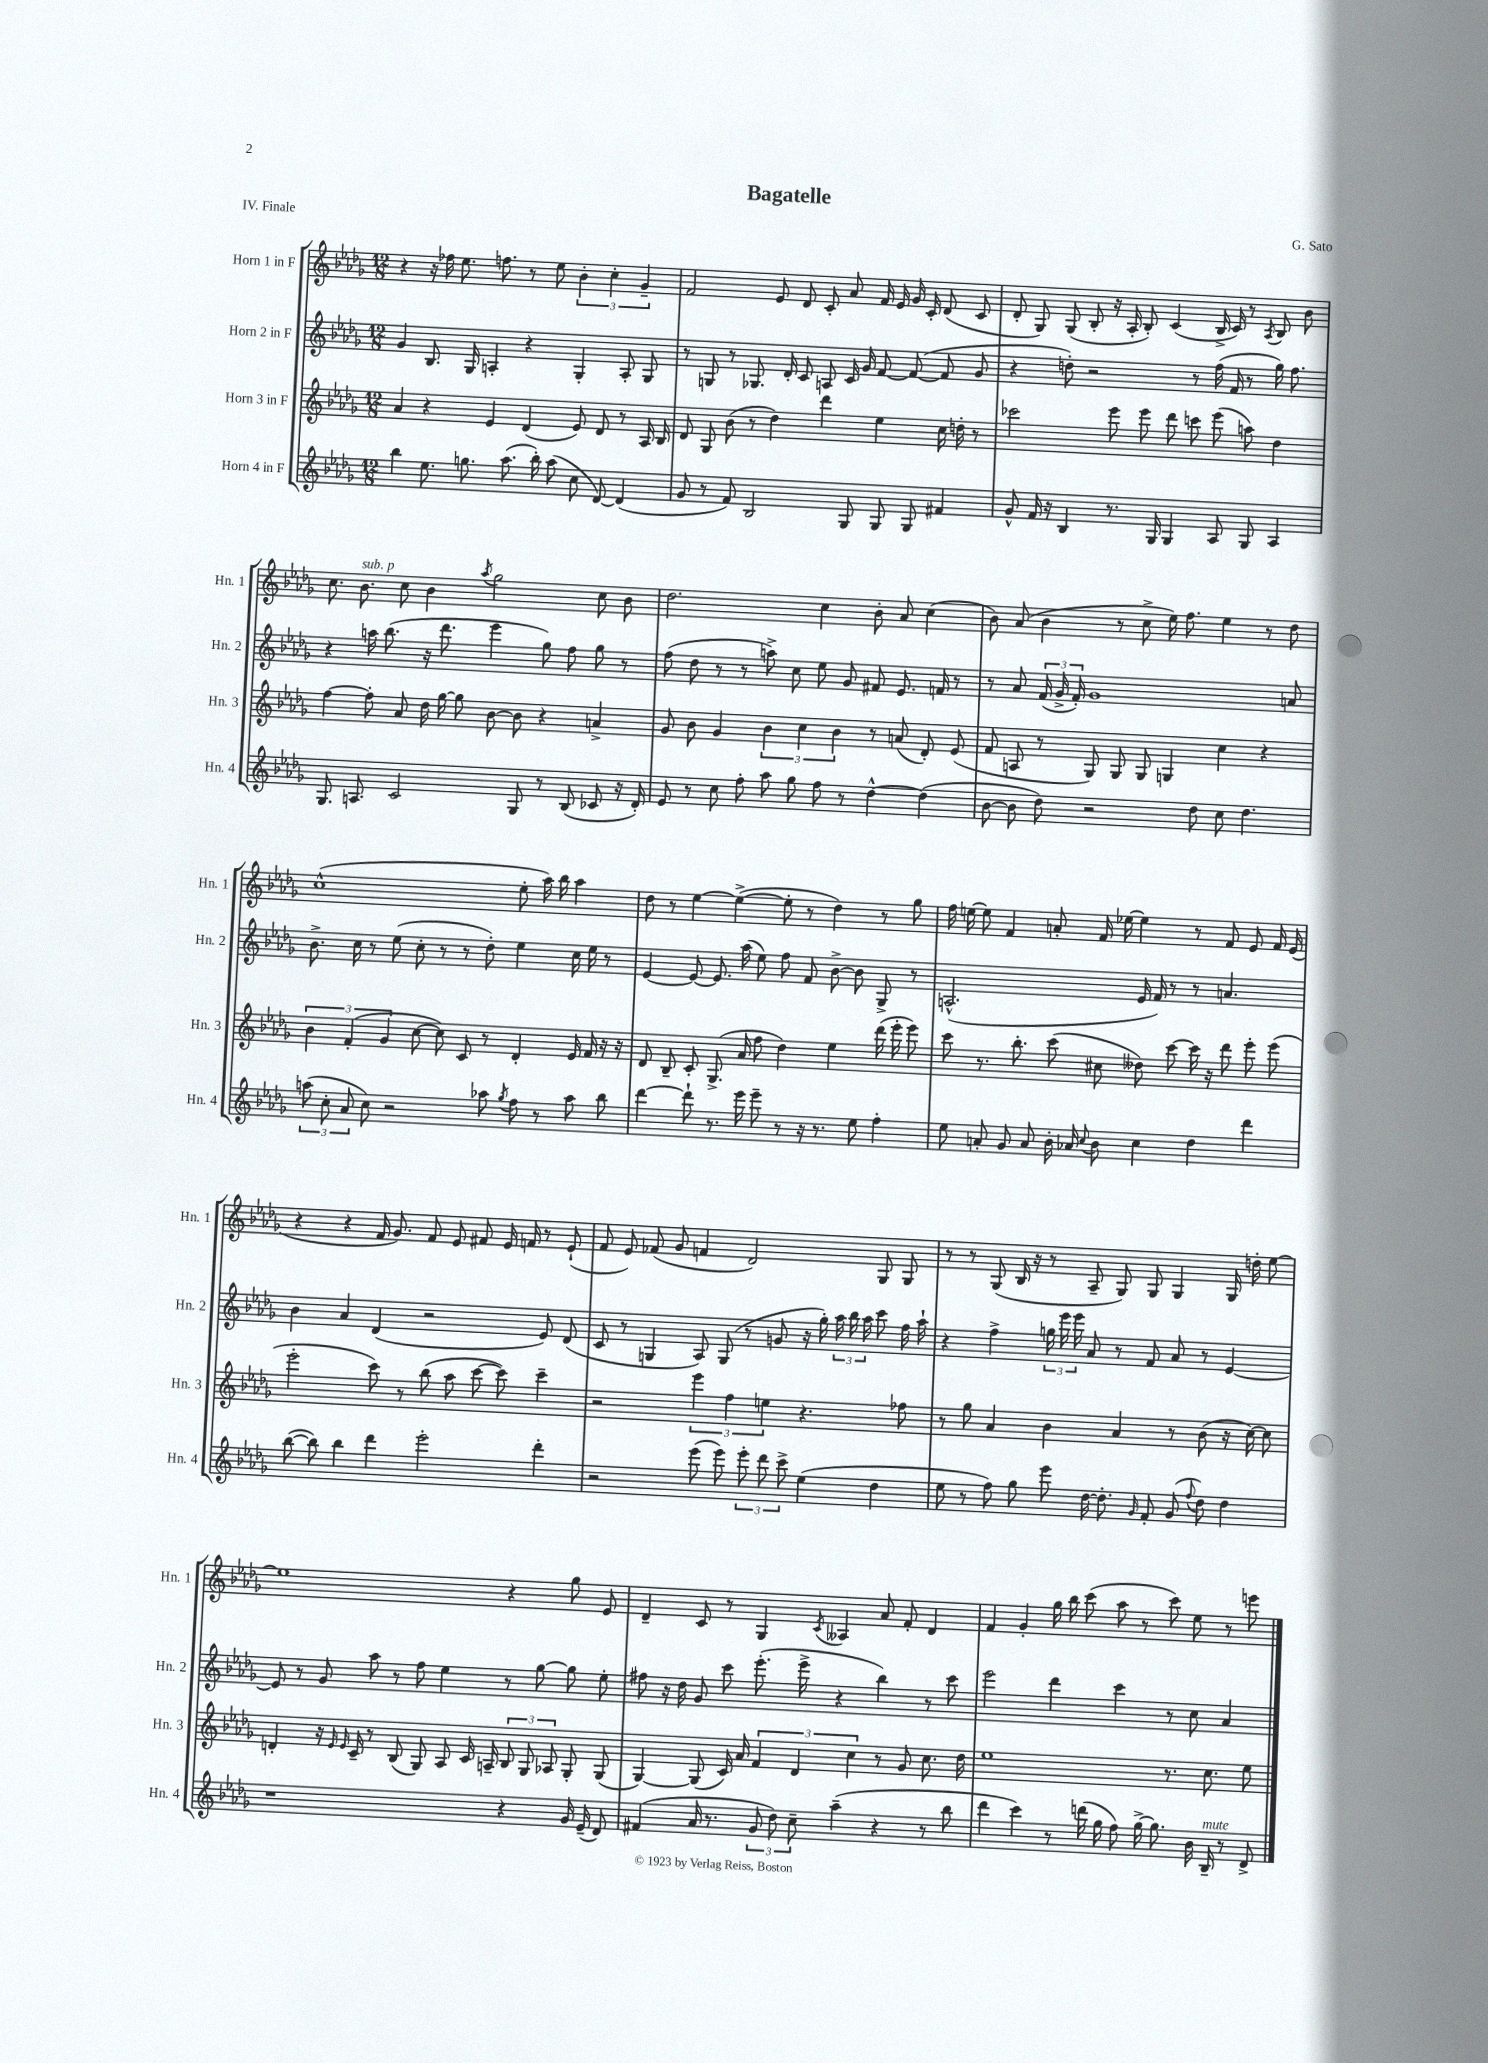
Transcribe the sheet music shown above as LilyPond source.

\header { title = "Bagatelle" composer = "G. Sato" piece = "IV. Finale" }
<<
\new StaffGroup <<
\new Staff = "s0" \with { instrumentName = "Horn 1 in F" shortInstrumentName = "Hn. 1" } {
    \clef treble \key des \major \numericTimeSignature \time 12/8
    \autoBeamOff r4 r16 fes''16 ees''8. f''8. r8 ees''8 \tuplet 3/2 { bes'4-. c''4-. ges'4-- } |
    f'2 ees'8 des'8 c'8-. aes'8 f'16 ees'16 ges'16 c'16-. des'8( c'8 |
    des'8-. ges8) ges8( bes8-. r16 aes16-. bes8-.) c'4( bes16-> c'16) r8 \acciaccatura { aes8 } bes8 bes'8 |
    c''8. bes'8.^\markup { \italic "sub. p" } c''8 bes'4 \acciaccatura { aes''8 } ges''2 c''8 bes'8 |
    des''2. c''4 bes'8-. aes'8 c''4( |
    bes'8) aes'8( bes'4 r8 c''8-> ees''16) f''8. ees''4 r8 des''8 |
    c''1-^( ees''8-. aes''16) bes''16 aes''4 |
    des''8 r8 ees''4~ ees''4~->( ees''8-. r8 des''4) r8 ges''8 |
    f''16 e''16~ e''8 f'4 a'8-. f'16 ees''16~ ees''4 r8 f'8 ees'8 f'16 ees'16( |
    r4 r4 f'16 ges'8.) f'8 ees'8 fis'8 ees'16 f'16 r8 ees'8-!( |
    f'8 ees'8) fes'8( ges'8 f'4 des'2) ges8 ges8 |
    r8 r8 ges8( bes16 r16 r8 aes8-- ges8) ges8 ges4 ges16 d''16-. ees''8~ |
    ees''1 r4 ges''8 ees'8 |
    des'4-- c'8 r8 ges4 \acciaccatura { c'8 } aeses4 aes'8 f'8-. des'4 |
    f'4 ges'4-. ges''16 bes''16 c'''8( aes''8 r8 c'''8) ees''8 r8 e'''8 \bar "|." |
}
\new Staff = "s1" \with { instrumentName = "Horn 2 in F" shortInstrumentName = "Hn. 2" } {
    \clef treble \key des \major \numericTimeSignature \time 12/8
    \autoBeamOff ges'4 bes8. ges16 a4-. r4 ges4-. a8-. ges8 |
    r8 g8 r8 ges8. des'16-. c'8 a8 c'16 ges'16 f'8~ f'8~( f'8 ges'8 |
    r4 d''8-.) r2 r8 f''16( f'16 r8 ges''16) f''8. |
    r4 a''16 bes''8.( r16 des'''8. ees'''4 ges''8) f''8 ges''8 r8 |
    f''8( des''8 r8 r8 a''8->) c''8 ees''8 ges'8 fis'8 ees'8. f'16 r8 |
    r8 aes'8 \tuplet 3/2 { f'16( ges'16-> f'16-.) } ges'1 a'8 |
    bes'8.-> c''16 r8 ees''8( c''8-. r8 r8 des''8-.) ees''4 c''16 ees''16 r8 |
    ees'4~ ees'8~ ees'8. aes''16( ees''8) f''8 f'8 bes'8~-> bes'8 ges8-> r8 |
    a2.-^( ees'16 f'16) r8 r8 a'4. |
    bes'4 aes'4 des'4( r2 ees'8) des'8( |
    c'8 r8 g4 aes8) g8( r8 g'8 r16 ges''16-.) \tuplet 3/2 { aes''16 bes''16 aes''16 } c'''8 f''16 aes''16-! |
    r4 f''4-> \tuplet 3/2 { g''16 ees'''16 ees'''16 } aes'8 r8 f'8 aes'8 r8 ees'4~ |
    ees'8 r8 ges'8 aes''8 r8 f''8 ees''4 r8 ges''8~ ges''8 ees''8-. |
    fis''8 r16 des''16 ges'8 c'''8 ees'''8.-.( ees'''16-> r4 bes''4) r8 c'''8 |
    ees'''2 des'''4 c'''4 r8 c''8 aes'4 \bar "|." |
}
\new Staff = "s2" \with { instrumentName = "Horn 3 in F" shortInstrumentName = "Hn. 3" } {
    \clef treble \key des \major \numericTimeSignature \time 12/8
    \autoBeamOff aes'4 r4 ees'4 des'4( ees'8) des'8 r8 aes16 bes16 |
    des'8 ges8 bes'8( r8 des''4) des'''4 ees''4 c''16 d''16-. r8 |
    ces'''2 ees'''8 ees'''8 des'''8 c'''8 ees'''8( a''8) des''4 |
    f''4~ f''8-. aes'8 des''16 ges''16~ ges''8 bes'8~ bes'8 r4 a'4-> |
    ges'8 bes'8 ges'4 \tuplet 3/2 { bes'4 c''4 bes'4 } r8 a'8( des'8-.) ees'8( |
    f'8 a8 r8 ges8) ges8 ges8 g4 c''4 r4 |
    \tuplet 3/2 { bes'4 f'4-.( ges'4 } c''8~ c''8) c'8 r8 des'4-. ees'16 f'16 r16 r16 |
    des'8 bes8-- c'8-. ges8.->( aes'16 f''8 des''4) ees''4 des'''16( ees'''16-. ees'''8) |
    c'''8 r8. bes''8.-. c'''8( cis''8 deses''8) c'''8~ c'''16 r16 des'''8 ees'''8-. ees'''8( |
    ees'''2-. c'''8) r8 bes''8( aes''8 c'''8~ c'''8) c'''4-- |
    r2 \tuplet 3/2 { ees'''4 f''4 e''4 } r4. fes''8 |
    r8 ges''8 aes'4 bes'4 aes'4 r8 bes'8( r16 c''16~) c''8 |
    d'4-. r16 \grace { ees'16 ees'16 } c'16-- r8 bes8( ges8) aes8 c'16 a16-- \tuplet 3/2 { bes8 ges8 aes8 } ges8-. ges8( |
    ges4~) ges8( c'16) aes'16 \tuplet 3/2 { f'4 des'4 c''4 } r8 ges'8 c''8. des''16 |
    ees''1 r8. c''8. ees''8 \bar "|." |
}
\new Staff = "s3" \with { instrumentName = "Horn 4 in F" shortInstrumentName = "Hn. 4" } {
    \clef treble \key des \major \numericTimeSignature \time 12/8
    \autoBeamOff bes''4 ees''8. g''8. aes''8.( bes''16-.) aes''8( c''8 des'8~) des'4( |
    ges'8 r8 f'8) bes2 ges8 ges8 ges8 fis'4 |
    ges'8-^ f'16 r16 bes4 r8. ges16 ges4 aes8 ges8 aes4 |
    ges8. a8. c'2 ges8 r8 bes8( ces'8 r16 des'16-.) |
    ees'8 r8 c''8 f''8-. aes''8 ges''8 f''8 r8 des''4~-^ des''4( |
    bes'8~ bes'8 des''8) r2 des''8 c''8 des''4. |
    \tuplet 3/2 { a''8( c''8-. aes'8 } c''8) r2 aes''8 \acciaccatura { ges''8 } f''8 r8 aes''8 bes''8 |
    des'''4~ des'''8-! r8. ees'''16 ees'''8-- r8 r16 r8. ees''8 f''4-. |
    ees''8 a'8-. ges'8 a'8 bes'16-. aes'16 \appoggiatura { c''8 } bes'8 c''4 des''4 des'''4 |
    bes''8~( bes''8) bes''4 des'''4 ees'''2-. des'''4-. |
    r2 ees'''8( ees'''8) \tuplet 3/2 { ees'''8-. des'''8 c'''8-> } ees''4( des''4 |
    ees''8 r8 f''8) ges''8 ees'''8 des''16~ des''8.-. \grace { ges'16 } f'8-. ges'8( \appoggiatura { f''8 } des''8) des''4 |
    r1 r4 ges'16 ees'16--( des'8) |
    fis'4( aes'16 r8. \tuplet 3/2 { ges'8 des''8) c''8-- } aes''4--( r4 r8 bes''8 |
    des'''4 c'''4) r8 d'''16( ges''16 f''8) ges''16~-> ges''8. bes'16 bes16--^\markup { \italic "mute" } r8 des'8-> \bar "|." |
}
>>
>>
\layout { \context { \Score \remove "Bar_number_engraver" } }
